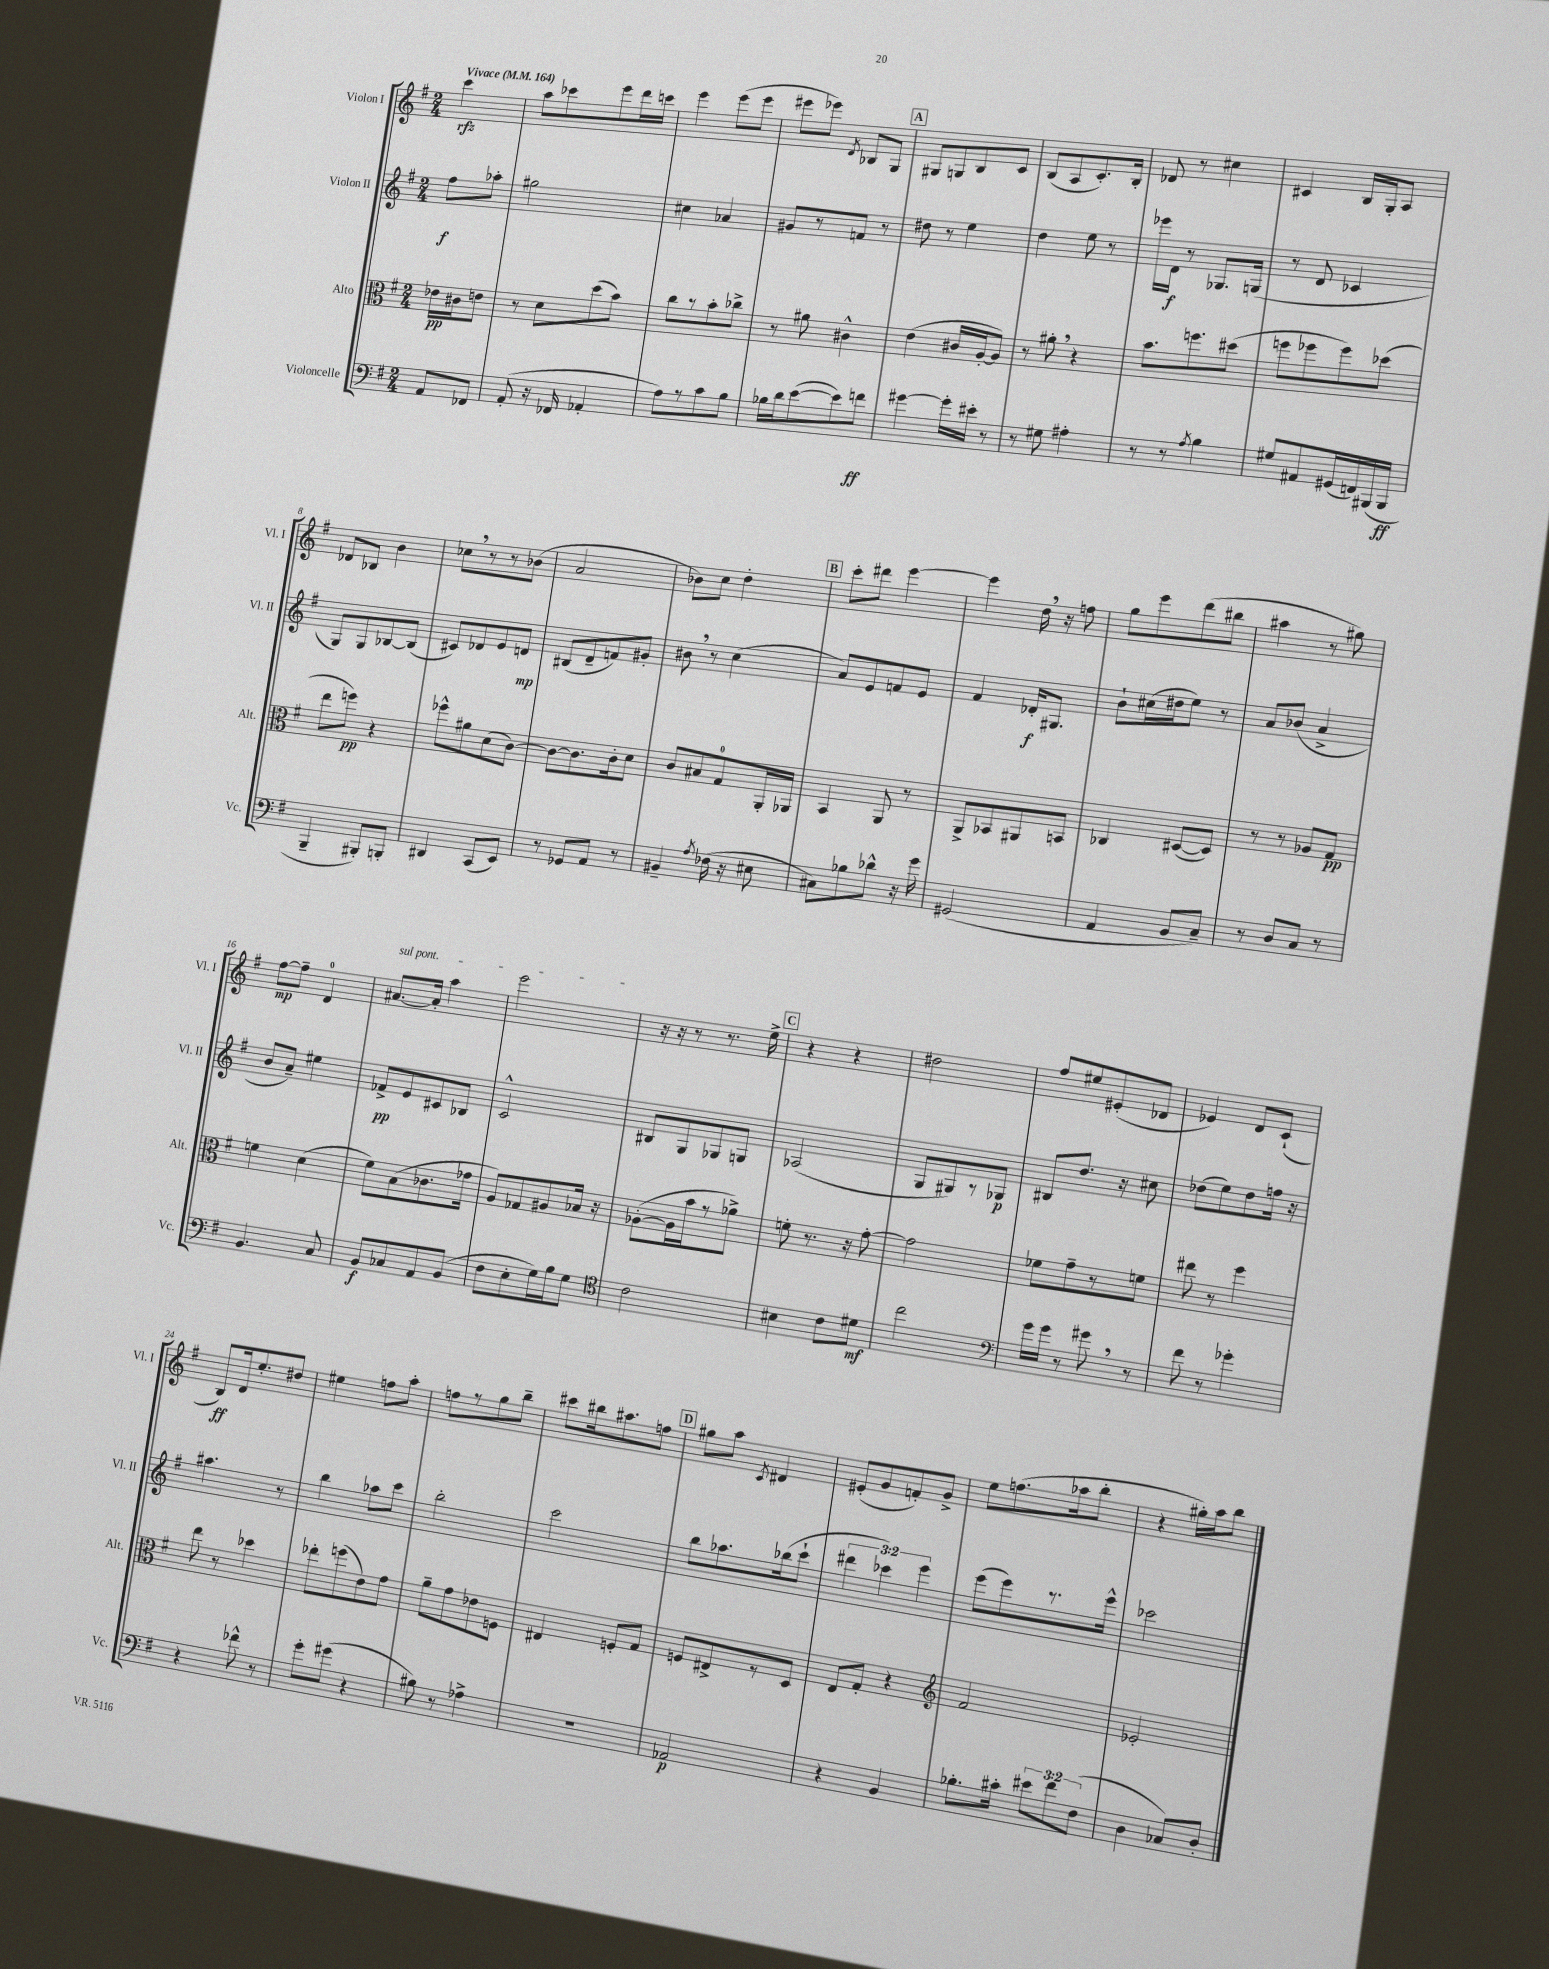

**kern	**dynam	**kern	**dynam	**kern	**dynam	**kern	**dynam
*part4	*part4	*part3	*part3	*part2	*part2	*part1	*part1
*staff4	*staff4	*staff3	*staff3	*staff2	*staff2	*staff1	*staff1
*I"Violoncelle	*	*I"Alto	*	*I"Violon II	*	*I"Violon I	*
*I'Vc.	*	*I'Alt.	*	*I'Vl. II	*	*I'Vl. I	*
*clefF4	*	*clefC3	*	*clefG2	*	*clefG2	*
*k[f#]	*	*k[f#]	*	*k[f#]	*	*k[f#]	*
*M2/4	*	*M2/4	*	*M2/4	*	*M2/4	*
*MM164	*	*MM164	*	*MM164	*	*MM164	*
=	=	=	=	=	=	=	=
!	!	!	!	!	!	!LO:TX:a:B:t=Vivace	!
8AA/L	.	16e-X\LL	pp	8ff#\L	f	4ccc\	rfz
.	.	16c#X\J	.	.	.	.	.
8FF-X/J	.	8en\J	.	8aa-X'\J	.	.	.
=1	=1	=1	=1	=1	=1	=1	=1
(8AA'/	.	8r	.	2gg#X\	.	8aa\L	.
16r	.	8d\L	.	.	.	8ccc-X\	.
16FF-X/	.	.	.	.	.	.	.
4AA-X'/	.	(8dd\	.	.	.	8eee\	.
.	.	8b\J)	.	.	.	16ddd\L	.
.	.	.	.	.	.	16cccn\JJ	.
=2	=2	=2	=2	=2	=2	=2	=2
8A\L)	.	8cc\L	.	4cc#X\	.	4eee\	.
8r	.	8r	.	.	.	.	.
8c\	.	8b'\	.	4a-X/	.	(8eee\L	.
8B\J	.	8cc-X^\J	.	.	.	8eee\J	.
=3	=3	=3	=3	=3	=3	=3	=3
16B-X\LL	.	8r	.	8g#X/L	.	8eee#X\L	.
16d\J	.	.	.	.	.	.	.
([8e\	.	8a#X\	.	8r	.	8eee-X\J)	.
.	.	.	.	.	.	8qd/	.
8e\])	.	4c#X^^\	.	8fn/J	.	8B-X/L	.
8fn\J	ff	.	.	8r	.	8G/J	.
!!LO:REH:place=s1:t=A
=4	=4	=4	=4	=4	=4	=4	=4
[4g#X\	.	(4e\	.	8dd#X\	.	8G#X/L	.
.	.	.	.	8r	.	8Gn/	.
16g#'\LL]	.	16c#X/LL	.	4ee\	.	8B/	.
16e#X'\JJ	.	[16A'/J	.	.	.	.	.
8r	.	8A/J])	.	.	.	8c/J	.
=5	=5	=5	=5	=5	=5	=5	=5
8r	.	8r	.	4dd\	.	(8B/L	.
8G#X\	.	8a#X',\	.	.	.	8A/	.
4A#X'\	.	4r	.	8ee\	.	8.c'/)	.
.	.	.	.	8r	.	.	.
.	.	.	.	.	.	16B'/Jk	.
=6	=6	=6	=6	=6	=6	=6	=6
8r	.	8.b\L	.	16eee-X\LL	.	8d-X/	.
.	.	.	.	16d\JJ	f	.	.
8r	.	.	.	8r	.	8r	.
.	.	8.ffn\	.	.	.	.	.
8qA/	.	.	.	.	.	.	.
4B\	.	.	.	8.G-X/L	.	4cc#X\	.
.	.	(8dd#X\J	.	.	.	.	.
.	.	.	.	(16Gn/Jk	.	.	.
=7	=7	=7	=7	=7	=7	=7	=7
8G#X/L	.	8ffn\L	.	8r	.	4c#X/	.
8AA#X/	.	8ff-X\	.	8d/	.	.	.
(16GG#X/L	.	8ff-\)	.	4c-X/	.	16B/LL	.
16FFn/)	.	.	.	.	.	16G'/J	.
(16BBB#X/	.	(8dd-X\J	.	.	.	8A/J	.
16BBB#/JJ	ff	.	.	.	.	.	.
!!LO:LB:g=z
=8	=8	=8	=8	=8	=8	=8	=8
4BBB~/	.	8ee\L	.	8G/L)	.	8d-X/L	.
.	.	8ffn\J)	pp	8G/	.	8B-X/J	.
8BBB#X'/L)	.	4r	.	[8B-X/	.	4b\	.
8BBBn'/J	.	.	.	(8B-/J]	.	.	.
=9	=9	=9	=9	=9	=9	=9	=9
4DD#X/	.	8ff-X^^\L	.	8c#X/L)	.	8cc-X,\L	.
.	.	8a#X\	.	8d-X/	.	8r	.
(8CC/L	.	(8d\	.	8e/	.	8r	.
8EE/J)	.	[8c\J)	.	8dn/J	mp	(8b-X\J	.
=10	=10	=10	=10	=10	=10	=10	=10
8r	.	8c\L_	.	(8B#X/L	.	2a/	.
8GG-X/L	.	8.c\]	.	8d~/	.	.	.
8AA/J	.	.	.	8fn/)	.	.	.
.	.	16c'\k	.	.	.	.	.
8r	.	8d\J	.	8g#X'/J	.	.	.
=11	=11	=11	=11	=11	=11	=11	=11
4BB#X~/	.	8c/L	.	8b#X,\	.	8b-X\L)	.
.	.	8B#X/	.	8r	.	8cc\J	.
8qA/	.	.	.	.	.	.	.
(16F-X\	.	8G/	.	(4cc\	.	4dd'\	.
16r	.	.	.	.	.	.	.
8E#X\	.	16AA'/L	.	.	.	.	.
.	.	16AA-X/JJ	.	.	.	.	.
!!LO:REH:place=s1:t=B
=12	=12	=12	=12	=12	=12	=12	=12
8C#X\L)	.	4BB/	.	8a/L)	.	8ccc'\L	.
8B-X\	.	.	.	8e/	.	8ddd#X\J	.
8d-X^^\J	.	8AA/	.	8fn/	.	[4eee\	.
16r	.	8r	.	8e/J	.	.	.
16g\	.	.	.	.	.	.	.
=13	=13	=13	=13	=13	=13	=13	=13
(2GG#X/	.	8AA^/L	.	4f#/	.	4eee\]	.
.	.	8BB-X/	.	.	.	.	.
.	.	8AA#X/	.	16d-X'/KL	f	16dd,\	.
.	.	.	.	8.G#X/J	.	16r	.
.	.	8BBn/J	.	.	.	8ffn\	.
=14	=14	=14	=14	=14	=14	=14	=14
4AA/	.	4C-X/	.	8b`\L	.	8gg\L	.
.	.	.	.	(16cc#X\L	.	8eee\	.
.	.	.	.	16dd#X\J	.	.	.
8BB/L	.	([8D#X/L	.	8ee\J)	.	(8ddd\	.
8C~/J)	.	8D#/J])	.	8r	.	8bb#X\J	.
=15	=15	=15	=15	=15	=15	=15	=15
8r	.	8r	.	8a/L	.	4aa#X\	.
8D/L	.	8r	.	(8b-X/J	.	.	.
8C/J	.	8A-X/L	.	4a^/	.	8r	.
8r	.	8G/J	pp	.	.	8gg#X\)	.
!!LO:LB:g=z
=16	=16	=16	=16	=16	=16	=16	=16
4.BB/	.	4fn\	.	8b/L	.	[8ff#\L	mp
.	.	.	.	8a~/J)	.	8ff#~\J]	.
.	.	(4d\	.	4ee#X\	.	4d/	.
8C/	.	.	.	.	.	.	.
=17	=17	=17	=17	=17	=17	=17	=17
!	!	!	!	!	!	!LO:TX:a:i:t=sul pont.	!
8BB/L	f	8f#\L)	.	8f-X^/L	pp	[8.a#X/L	.
8C-X/	.	(8B\	.	8e/	.	.	.
.	.	.	.	.	.	16a#'/Jk]	.
8AA/	.	8.c-X\	.	8c#X/	.	4aa\	.
(8BB/J	.	.	.	8B-X/J	.	.	.
.	.	16g-X\Jk	.	.	.	.	.
=18	=18	=18	=18	=18	=18	=18	=18
8F#\L	.	8A/L)	.	2c^^/	.	2eee\	.
8E'\	.	8G-X/	.	.	.	.	.
16G\L)	.	8A#X/	.	.	.	.	.
16B\J	.	.	.	.	.	.	.
8G\J	.	16B-X/Jk	.	.	.	.	.
.	.	16r	.	.	.	.	.
=19	=19	=19	=19	=19	=19	=19	=19
*clefC4	*	*	*	*	*	*	*
2c\	.	([8A-X'\L	.	8B#X/L	.	16r	.
.	.	.	.	.	.	16r	.
.	.	16A-\L]	.	8G/	.	8r	.
.	.	16b\J	.	.	.	.	.
.	.	8r	.	8G-X/	.	8.r	.
.	.	8a-X^\J)	.	8Gn/J	.	.	.
.	.	.	.	.	.	16ee^\	.
!!LO:REH:place=s1:t=C
=20	=20	=20	=20	=20	=20	=20	=20
4B#X\	.	8fn'\	.	(2A-X/	.	4r	.
.	.	8.r	.	.	.	.	.
8c\L	.	.	.	.	.	4r	.
.	.	16r	.	.	.	.	.
8d#X\J	mf	[8g'\	.	.	.	.	.
=21	=21	=21	=21	=21	=21	=21	=21
2cc\	.	2g\]	.	8G/L	.	2dd#X\	.
.	.	.	.	8G#X/)	.	.	.
.	.	.	.	8r	.	.	.
.	.	.	.	8G-X/J	p	.	.
=22	=22	=22	=22	=22	=22	=22	=22
*clefF4	*	*	*	*	*	*	*
16g\LL	.	8f-X\L	.	8B#X/L	.	8ff#/L	.
16g\JJ	.	.	.	.	.	.	.
8r	.	8g~\	.	8.dd/J	.	8ee#X/	.
8g#X,\	.	8r	.	.	.	(8e#X'/	.
.	.	.	.	16r	.	.	.
8r	.	8fn\J	.	8cc#X\	.	8d-X/J	.
=23	=23	=23	=23	=23	=23	=23	=23
8f#\	.	8ee#X\	.	(8dd-X\L	.	4e-X/)	.
8r	.	8r	.	8ee\)	.	.	.
4g-X'\	.	4ff#\	.	8dd-\	.	8d/L	.
.	.	.	.	16ffn\Jk	.	(8c`/J	.
.	.	.	.	16r	.	.	.
!!LO:LB:g=z
=24	=24	=24	=24	=24	=24	=24	=24
4r	.	8ee\	.	4.aa#X\	.	8B/L)	ff
.	.	8r	.	.	.	16d/k	.
.	.	.	.	.	.	8.ee'/	.
8f-X^^\	.	4dd-X\	.	.	.	.	.
8r	.	.	.	8r	.	8dd#X/J	.
=25	=25	=25	=25	=25	=25	=25	=25
8g'\L	.	8ee-X'\L	.	4bb\	.	4ee#X\	.
(8g#X\J	.	(8ffn\	.	.	.	.	.
4r	.	8e\)	.	8aa-X\L	.	8ffn\L	.
.	.	8g\J	.	8ccc\J	.	8aa'\J	.
=26	=26	=26	=26	=26	=26	=26	=26
8B#X\)	.	8a~\L	.	2bb'\	.	8ffn\L	.
8r	.	8g\	.	.	.	8r	.
4A-X^\	.	8e-X\	.	.	.	8gg\	.
.	.	8Fn\J	.	.	.	8bb~\J	.
=27	=27	=27	=27	=27	=27	=27	=27
2r	.	4E#X/	.	2ccc\	.	8ccc#X\L	.
.	.	.	.	.	.	16bb#X\k	.
.	.	.	.	.	.	8.aa#X\	.
.	.	8Fn'/L	.	.	.	.	.
.	.	8G/J	.	.	.	8ffn\J	.
!!LO:REH:place=s1:t=D
=28	=28	=28	=28	=28	=28	=28	=28
2AA-X/	p	8Fn/L	.	8bb\L	.	8gg#X\L	.
.	.	8E#X^/	.	8.aa-X\	.	8aa\J	.
.	.	.	.	.	.	8qc/	.
.	.	8r	.	.	.	4d#X/	.
.	.	.	.	(16bb-X\k	.	.	.
.	.	8D/J	.	8ccc`\J	.	.	.
=29	=29	=29	=29	=29	=29	=29	=29
4r	.	8E/L	.	6ddd#X\	.	(8e#X'/L	.
.	.	8G'/J	.	.	.	8g/	.
.	.	.	.	6ccc-X\)	.	.	.
4BB/	.	4r	.	.	.	8fn'/)	.
.	.	.	.	6eee\	.	.	.
.	.	.	.	.	.	8g^/J	.
=30	=30	=30	=30	=30	=30	=30	=30
*	*	*clefG2	*	*	*	*	*
8.B-X'\L	.	2f#/	.	(8eee\L	.	8ee\L	.
.	.	.	.	8eee\)	.	(8.ffn\	.
16c#X'\Jk	.	.	.	.	.	.	.
12e#X\L	.	.	.	8.r	.	.	.
.	.	.	.	.	.	16aa-X\k	.
12f#\	.	.	.	.	.	.	.
.	.	.	.	.	.	8bb'\J	.
(12F#\J	.	.	.	.	.	.	.
.	.	.	.	16eee^^\Jk	.	.	.
=31	=31	=31	=31	=31	=31	=31	=31
4D\	.	2e-X'/	.	2ccc-X\	.	4r	.
8C-X/L)	.	.	.	.	.	16gg#X'\LL)	.
.	.	.	.	.	.	16aa\J	.
8D'/J	.	.	.	.	.	8bb\J	.
==	==	==	==	==	==	==	==
*-	*-	*-	*-	*-	*-	*-	*-
